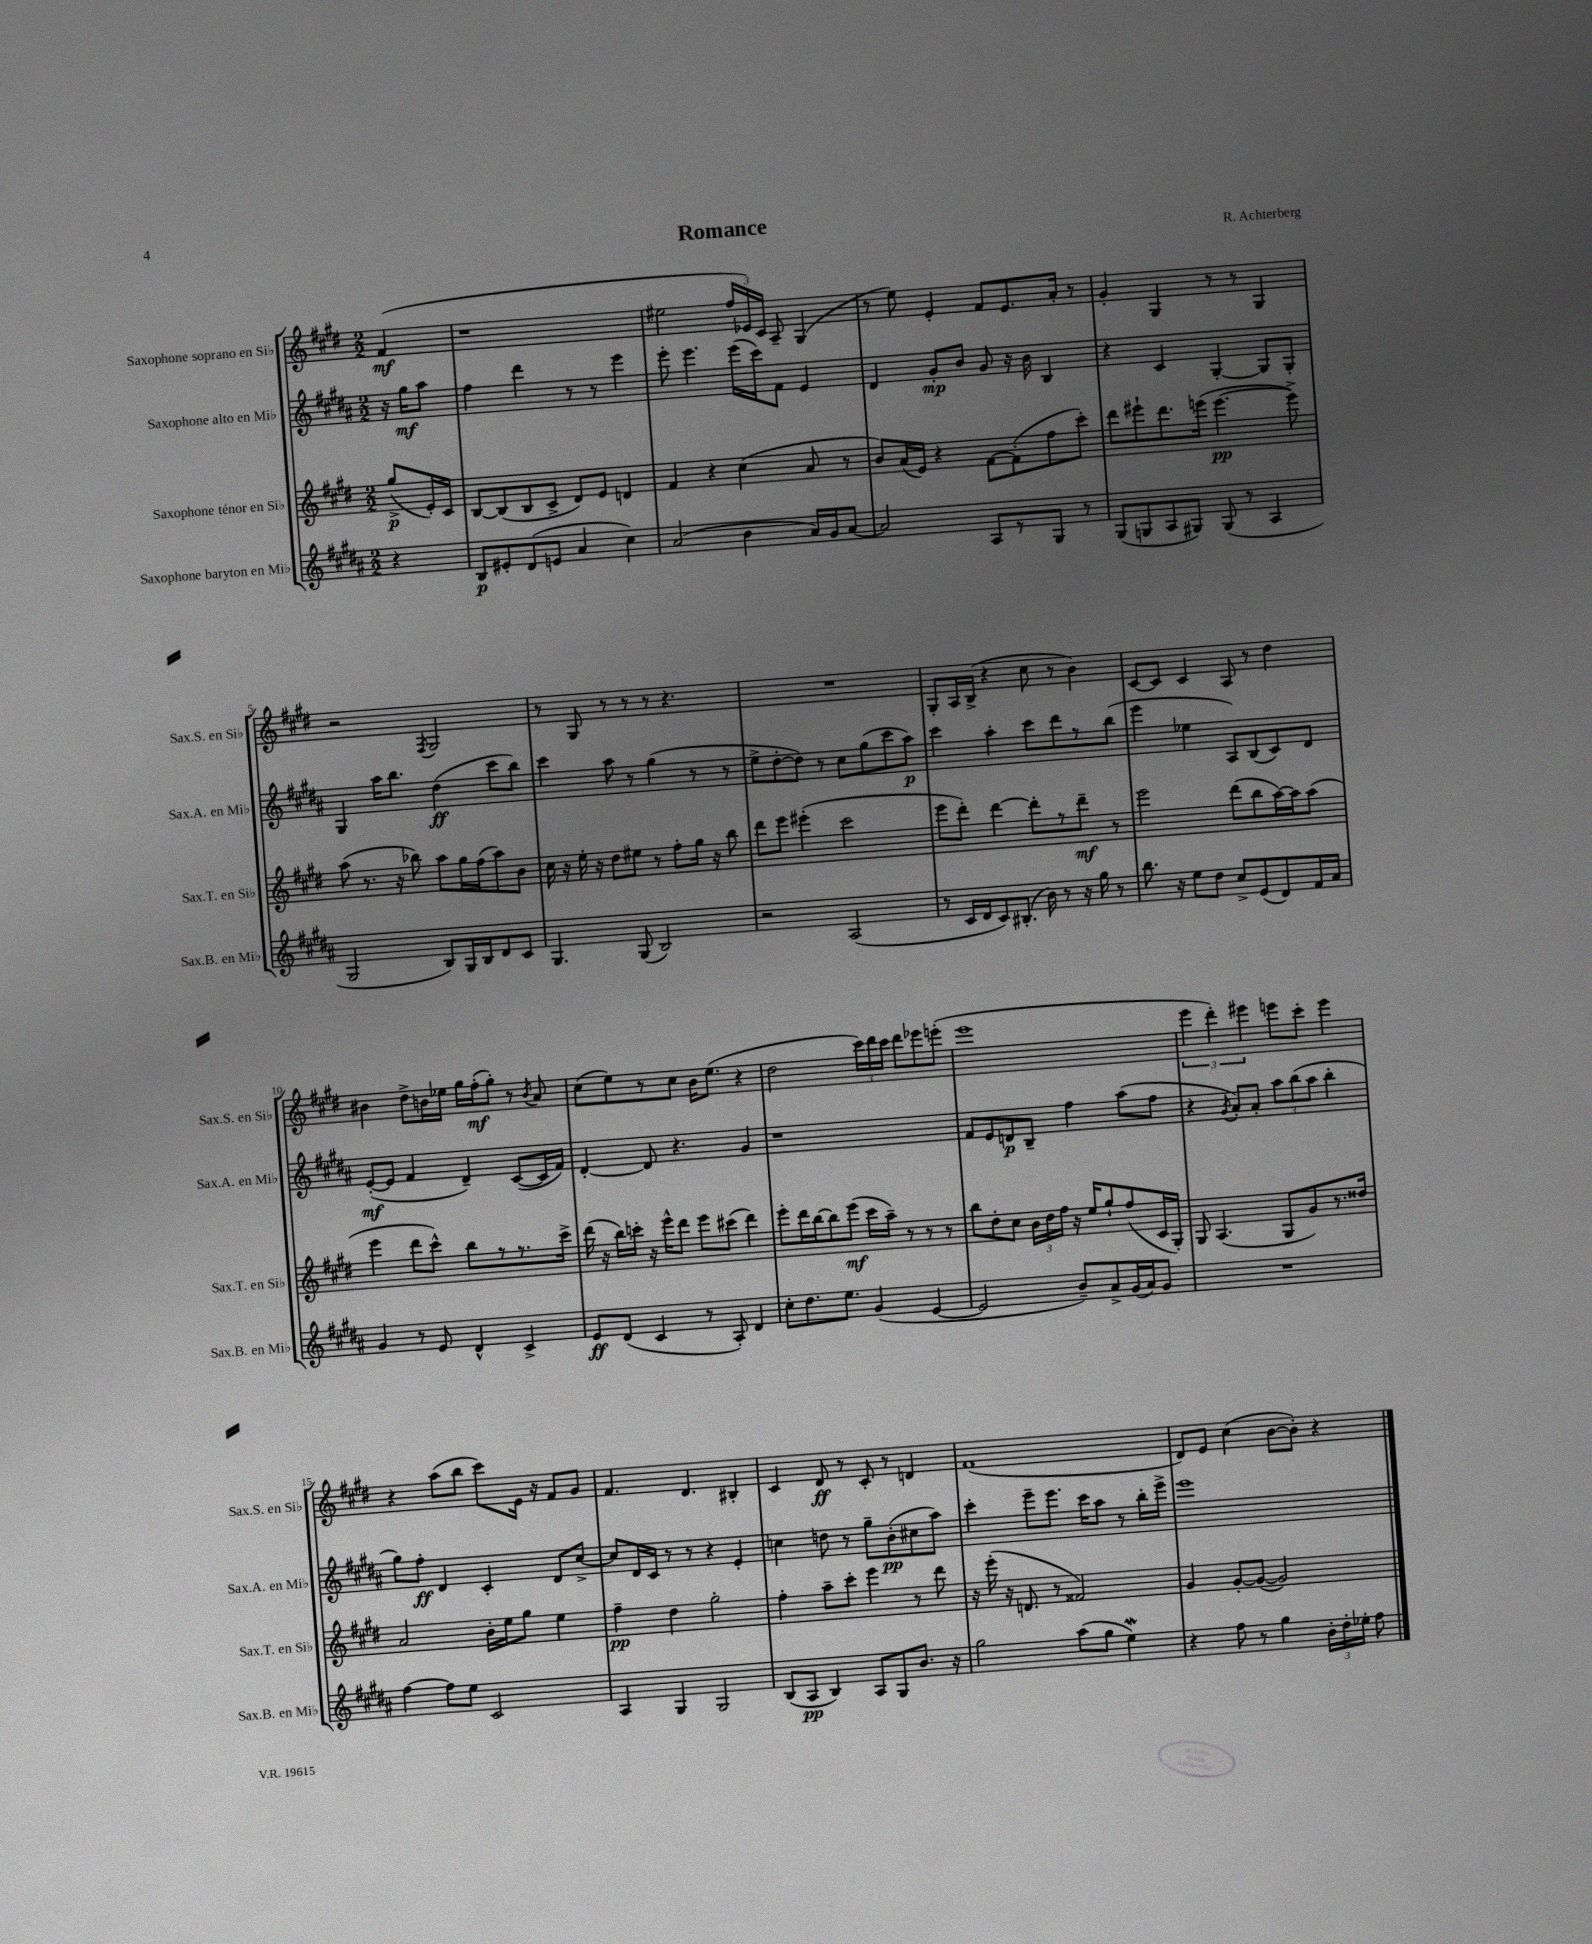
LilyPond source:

\header { title = "Romance" composer = "R. Achterberg" }
<<
\new StaffGroup <<
\new Staff = "s0" \with { instrumentName = "Saxophone soprano en Sib" shortInstrumentName = "Sax.S. en Sib" } {
    \clef treble \key e \major \numericTimeSignature \time 2/2 \partial 4
    \autoBeamOff fis'4\mf( |
    r1 |
    eis''2 \tuplet 3/2 { fis''16[ ees'16) cis'16] } a8-- gis4( |
    r8 e''8) e'4-. fis'8[ e'8. a'16]-. r8 |
    gis'4-. gis4 r8 r8 gis4 |
    r2 \acciaccatura { fis8 } gis2 |
    r8 gis8 r8 r8 r8 r4. |
    R1 |
    gis8[-. a16 b16]->( r4 cis''8 r8 b'4) |
    cis'8[~ cis'8] cis'4 a8 r8 dis''4 |
    bis'4 dis''8[-> b'16 ees''16] gis''16[ fis''16-.\mf( gis''8]-.) r8 \acciaccatura { b'8 } a'8 |
    cis''8[( e''8) r8 cis''8] b'16[ e''8.]( r4 |
    dis''2 \tuplet 3/2 { cis'''16[) dis'''16 cis'''16] } dis'''8[ ees'''8 e'''8]-.( |
    e'''1 |
    \tuplet 3/2 { e'''4 dis'''4-.) eis'''4 } e'''8[ cis'''8]-. e'''4 |
    r4 a''8[( b''8] cis'''8[) e'16] r16 fis'8[ gis'8] |
    fis'4. dis'4. bis4-. |
    cis'4 dis'8\ff r8 cis'8-. r8 d'4 |
    fis'1( |
    dis'8[) e'8] cis''4( b'8[~ b'8]-.) r4 \bar "|." |
}
\new Staff = "s1" \with { instrumentName = "Saxophone alto en Mib" shortInstrumentName = "Sax.A. en Mib" } {
    \clef treble \key b \major \numericTimeSignature \time 2/2 \partial 4
    \autoBeamOff r16 gis''16[\mf ais''8] |
    fis''4 dis'''4 r8 r8 e'''4 |
    e'''8-. e'''4. e'''16[( cis'''16) fis'8] e'4 |
    dis'4 gis'8[-.\mp b'8] gis'8 r16 b'16 b4 |
    r4 cis'4 gis4~-. gis8[ gis8]-. |
    gis4 ais''16[ b''8.] dis''4\ff( cis'''8[ b''8]) |
    cis'''4 ais''8 r8 gis''4( r8 r8 |
    e''8[-> dis''8~-. dis''8]) r8 cis''8[ gis''8( cis'''8 ais''8]\p) |
    cis'''4 ais''4-. cis'''8[ dis'''8 r8 b''8]( |
    e'''4 ees''4 ais8[) b8( cis'8) dis'8] |
    e'8[~-.\mf( e'8] fis'4 dis'4--) cis'8[~( cis'16 fis'16]) |
    dis'4~-. dis'8 r4. gis'4 |
    r1 |
    fis'8[ e'8 d'8\p b8]-- fis''4 ais''8[( fis''8] |
    r4 \acciaccatura { gis'8 } ais'8[-.) ais'8]-. \tuplet 3/2 { ais''8[ b''8( ais''8] } b''4-. |
    gis''8[) fis''8]-.\ff dis'4 cis'4-. dis'8[ cis''8]~-> |
    cis''8[ dis'16 cis'16] r8 r8 r4 e'4-. |
    c''4 d''8 r8 gis''8[-- b'8-.\pp( cis''8 ais''8]) |
    cis'''4-. e'''8[-- e'''8.] cis'''16[ ais''8] r8 b''16[-. e'''16]-> |
    e'''1 \bar "|." |
}
\new Staff = "s2" \with { instrumentName = "Saxophone ténor en Sib" shortInstrumentName = "Sax.T. en Sib" } {
    \clef treble \key e \major \numericTimeSignature \time 2/2 \partial 4
    \autoBeamOff gis''8[->\p( e'16-.) cis'16] |
    b8[~ b8( b8 cis'8]-> dis'8[) e'8] d'4 |
    fis'4 r4 cis''4( a'8 r8 |
    b'8[) a'16( e'16]) r4 fis'8[~ fis'8-.( fis''8 cis'''8]-.) |
    dis'''8[ eis'''8-! dis'''8. e'''16]( e'''4.~\pp e'''8->) |
    a''8( r8. r16 bes''8) a''8[ gis''16 fis''16( a''8) b'8] |
    cis''16 r16 e''16-. r16 dis''8[ eis''8] r8 fis''8[-. gis''16] r16 b''8 |
    dis'''8[ e'''8] eis'''4-.( cis'''2 |
    e'''8[ dis'''8]-.) dis'''4~ dis'''8[-. r8 dis'''8]--\mf r8 |
    e'''2 dis'''8[( b''8 a''16~) a''16 a''8]( |
    e'''4 dis'''8[ cis'''8]-^) b''8[ r8 r8. cis'''16]-> |
    dis'''16( r16 b''16[) c'''16]-. r16 e'''16[-^ dis'''8] e'''8[ cis'''8]( dis'''4) |
    e'''8[-. dis'''16 b''16~ b''8 e'''8]\mf( cis'''16[ a''16]--) r8 r8 r8 |
    b''8[ dis''8-. cis''8] \tuplet 3/2 { b'16[ dis''16 fis''16] } r16 e''16[ gis''8-! fis''8( cis'16 gis16]-.) |
    gis8 a4.( gis8[ gis'8) r8. disis''16] |
    a'2 b'16[-. e''16 gis''8] e''4 |
    fis''4--\pp dis''4 gis''2-. |
    fis''4-. a''8[-- cis'''8]-. e'''4 r8 dis'''8 |
    r16 e'''16-.( r16 d'8. r8 fisis'2) |
    gis'4 gis'8[~-. gis'8]~( gis'2) \bar "|." |
}
\new Staff = "s3" \with { instrumentName = "Saxophone baryton en Mib" shortInstrumentName = "Sax.B. en Mib" } {
    \clef treble \key b \major \numericTimeSignature \time 2/2 \partial 4
    \autoBeamOff r4 |
    b8[\p eis'8-. dis'8( e'8] ais'4 cis''4) |
    ais'2( b'4 ais'16[) gis'16 ais'8]~ |
    ais'2 ais8[ r8 gis8] r8 |
    gis8[( g8 ais8 gis8]) gis8( r8 ais4 |
    gis2 b8[) gis16 b16 dis'8 cis'8] |
    gis4. gis8( b2) |
    r2 ais2( |
    r8 cis'16[ dis'16 cis'8) bis8.]-.( b'16) r8 r16 gis''16 r8 |
    b''8. r16 e''8[ dis''8] cis''8[-> e'8( dis'8) fis'16 ais'16] |
    gis'4 r8 e'8 dis'4-^ cis'4-> |
    e'8[\ff dis'8]( cis'4 r8 ais8-.) dis'4 |
    cis''8[-. dis''8. e''8.] gis'4( e'4~ |
    e'2 b'8[--) ais'8-> gis'16( ais'16) gis'8] |
    R1 |
    fis''4~ fis''8[ e''8] cis'2 |
    ais4 gis4 gis2 |
    b8[( ais8]\pp b4) ais8[ gis8 b'8.] r16 |
    gis''2 ais''8[( gis''8] e''4\mordent) |
    r4 fis''8 r8 gis''4 \tuplet 3/2 { b'16[-. dis''16-. ees''16]-. } fis''8 \bar "|." |
}
>>
>>
